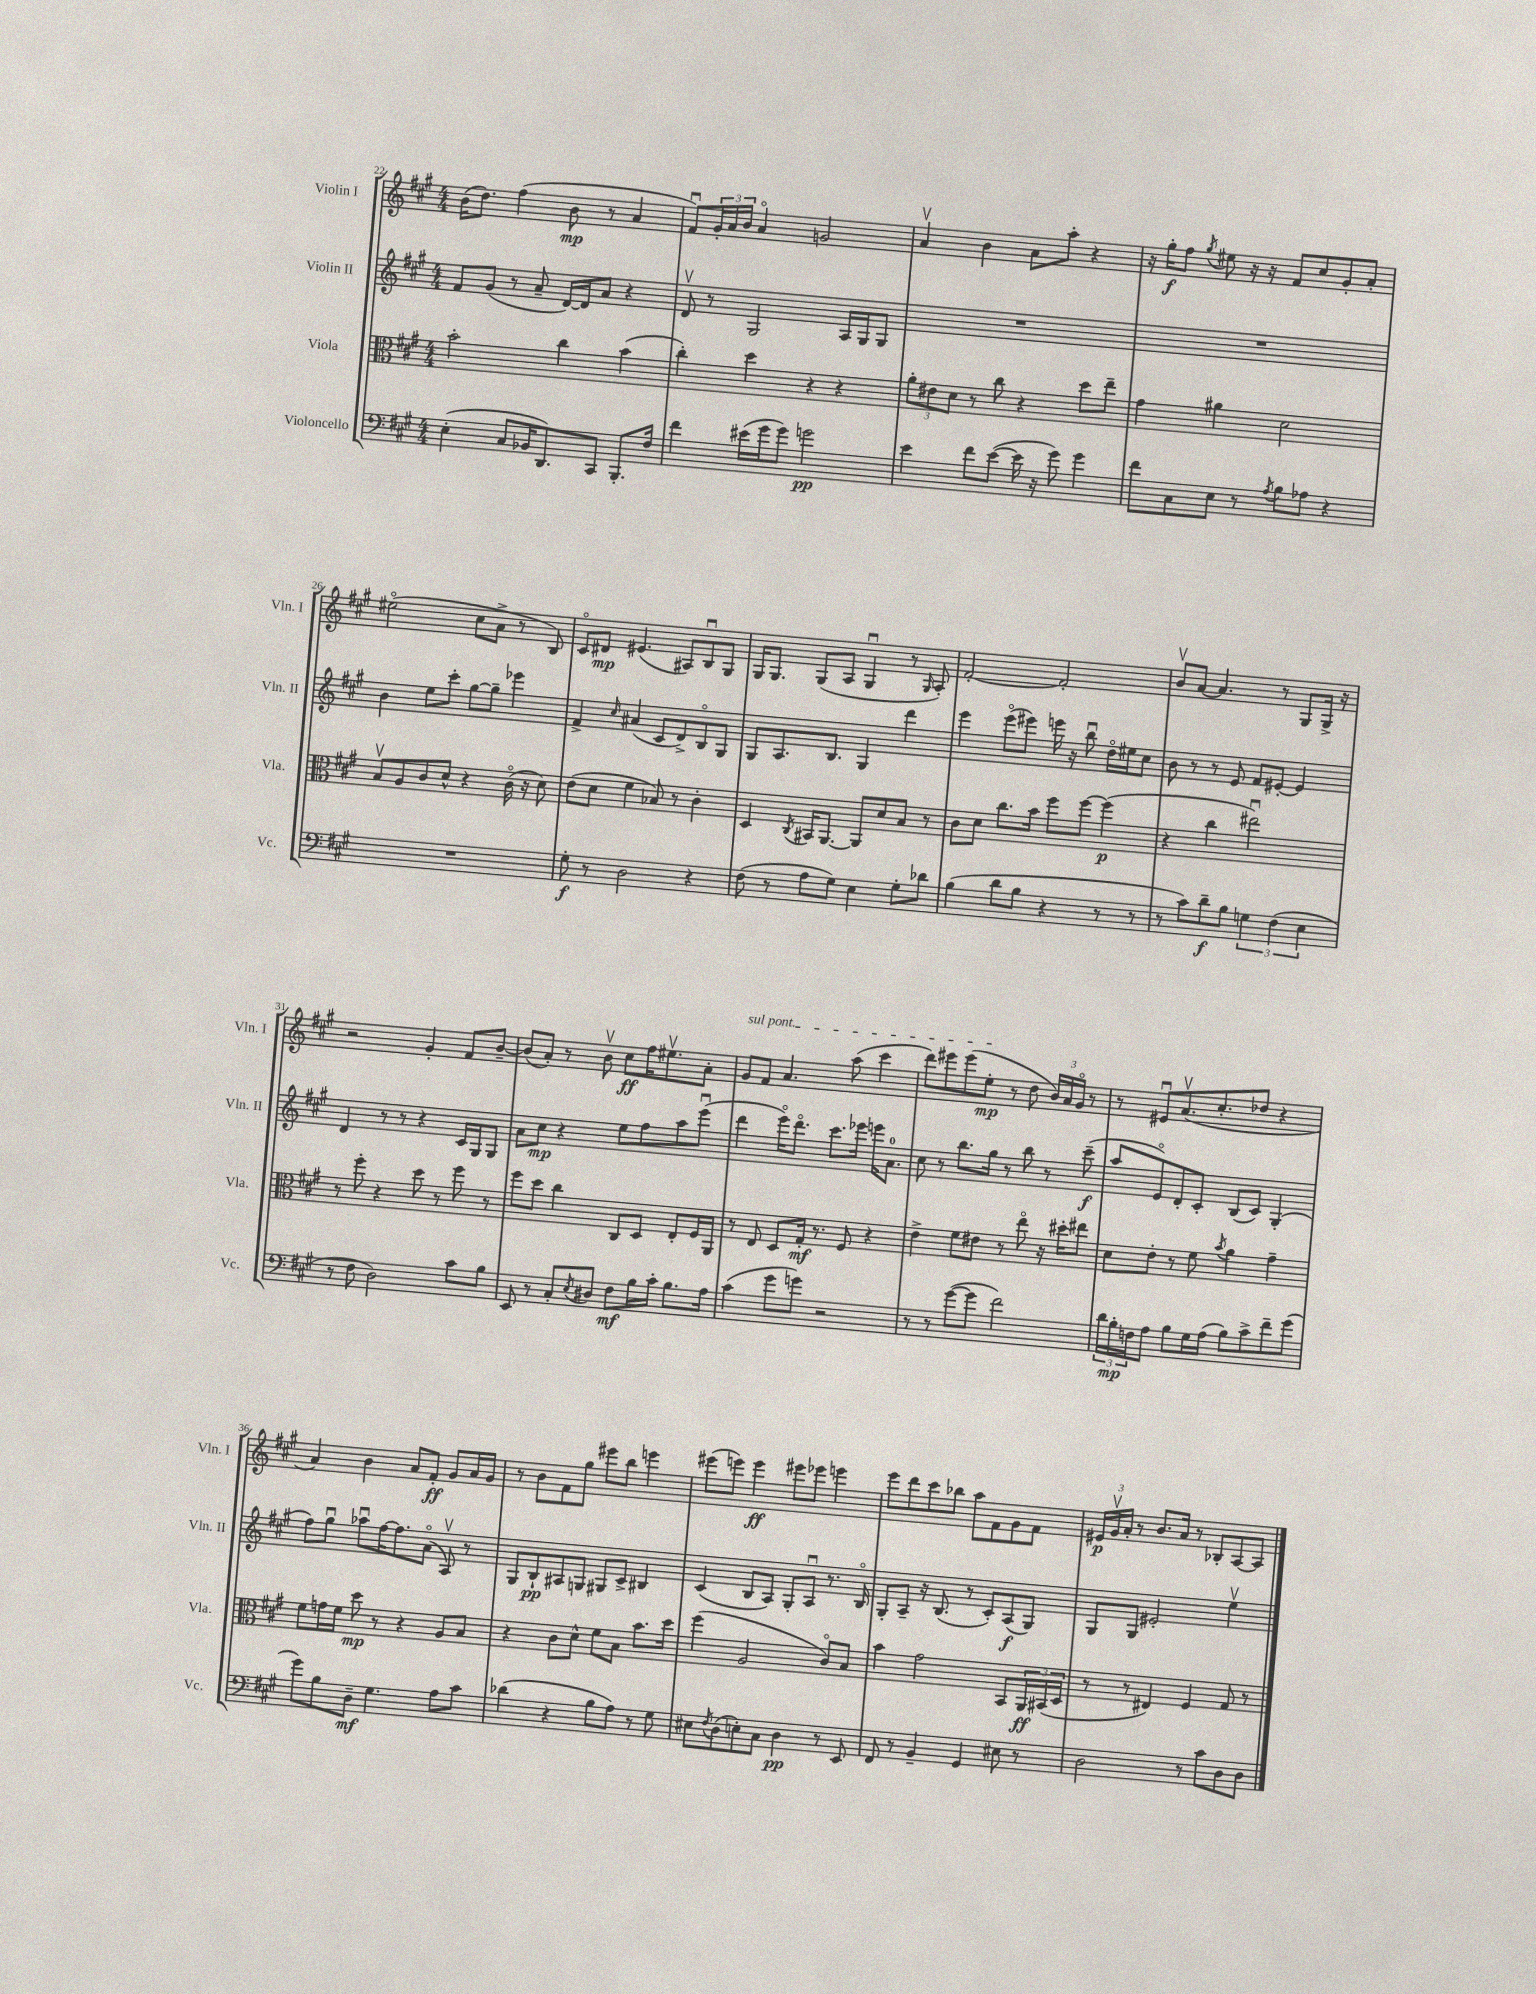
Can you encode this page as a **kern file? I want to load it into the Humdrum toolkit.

**kern	**kern	**kern	**kern
*staff4	*staff3	*staff2	*staff1
*clefF4	*clefC3	*clefG2	*clefG2
*k[f#c#g#]	*k[f#c#g#]	*k[f#c#g#]	*k[f#c#g#]
*M4/4	*M4/4	*M4/4	*M4/4
(4E'	2b'	8f#	(16b
.	.	.	8.dd)
.	.	(8g#	.
8C#	.	8r	(4ff#
16BB-	.	8a~	.
8.DD)	.	.	.
.	4cc#	[16d)	8b
.	.	16d]	.
8CC#	.	8a	8r
8.BBB'	(4b	4r	4a
16F#	.	.	.
=	=	=	=
4f#	4cc#')	8dv	8f#u)
.	.	8r	24g#'
.	.	.	24a
.	.	.	24b
(16e#	4dd	2G#	4ao
16g#	.	.	.
8g#)	.	.	.
2g	4r	.	2g
.	4r	16A	.
.	.	16G#	.
.	.	8G#	.
=	=	=	=
4e	12a'	1r	4av
.	12e#	.	.
.	12d	.	.
8f#	8r	.	4b
([8e	8cc#	.	.
16e]	4r	.	8a
16r	.	.	.
8g#)	.	.	8aa'
4g#	8dd	.	4r
.	8ee~	.	.
=	=	=	=
8f#	4g#	1r	16r
.	.	.	16gg#'
8C#	.	.	8ff#
.	.	.	8qgg#
8E	4a#	.	8ee#
8r	.	.	16r
.	.	.	16r
8qA	.	.	.
8B	2d	.	8f#
8A-	.	.	8cc#
4r	.	.	8g#'
.	.	.	8a'
=	=	=	=
1r	8Bv	4b	(2ee#o
.	8A	.	.
.	8c#	8ee	.
.	8d^^	8ccc#'	.
.	4r	[8gg#	8cc#
.	.	8gg#~]	8a^
.	(16c#o	4eee-	8r
.	16r	.	.
.	8d)	.	8B)
=	=	=	=
8G#'	(8e	4f#^	8c#o
8r	8d	.	8d#
.	.	16qqcc#	.
2D	4f#	(4a#	(4.e#
.	8B-)	8c#	.
.	8r	8d^)	8A#)
4r	4c#'	8Bo	8Bu
.	.	8G#	8G#
=	=	=	=
(8F#	4D	8G#	16G#
.	.	.	8.G#
8r	.	8.A	.
.	8qC#	.	.
8A	16BB#	.	(8G#
.	[8.AA	8.B	.
8G#)	.	.	8A
4E	8AA]	4G#	4G#u
.	8d	.	.
8G#'	8B	4ddd	8r
.	.	.	16qqG#
8d-	8r	.	8A')
=	=	=	=
(4B	8c#	4eee	[2f#'
.	8d	.	.
8d	8.cc#	(8eeeo	.
8B	.	8eee#)	.
.	16b	.	.
4r	8ff#	16eee	2f#']
.	.	16r	.
.	[8ff#	8bbu	.
8r	(4ff#]	16ddo	.
.	.	16ee#	.
8r	.	8cc#	.
=	=	=	=
8r	4r	8b	8bv
8c#)	.	8r	[8a
8d~	4cc#	8r	4.a]
8B	.	8e	.
6G	2ee#u)	8f#	.
.	.	[8e#'	8r
(6F#	.	.	.
.	.	4e#]	8G#
6E	.	.	.
.	.	.	16G#^
.	.	.	16r
=	=	=	=
8r	8r	4d	2r
8F#	8ff#'	.	.
2D)	4r	8r	.
.	.	8r	.
.	8dd	4r	4g#'
.	8r	.	.
8c#	8ff#	16c#	8f#
.	.	16G#	.
8B	8r	8G#	[8b~
=	=	=	=
8EE	8ff#	8a	(8b]
8r	8dd	8cc#	8a')
8C#'	4cc#	4r	8r
8qE	.	.	.
8D#	.	.	8bv
8F#	8C#	8ee	8cc#
16B	8D	8ff#	16ff#
16c#'	.	.	8.ee#v
8.B	8E'	8aa	.
.	16F#	(8eeeu	8a'
16A	16AA	.	.
=	=	=	=
(4c#	8r	4ddd	8g#
.	8E	.	8f#
8g#	8D	16eeeo)	4.a
.	.	8.dddo	.
8g)	16G#'	.	.
.	8.r	.	.
2r	.	8.ccc#	.
.	8F#	.	(8aa
.	.	16eee-	.
.	4r	16eee	4ccc#
.	.	8.a	.
=	=	=	=
8r	4e^	8cc#	8ddd)
8r	.	8r	8eee#
([8g#	8f#	8.bb	(8eee#
8g#]	8e#	.	8ee'
.	.	16gg#	.
2f#)	8r	8r	8r
.	8eeo	8bb	8dd
.	16r	8r	24b)
.	.	.	24a
.	16dd#'	.	.
.	.	.	24g#o
.	8ee#	(8ccc#~	8r
=	=	=	=
24d	8d	8aa	8r
24B'	.	.	.
24F	.	.	.
8A	8e'	8eo)	8e#u
8B	8r	8d'	(8.av
16G#	8f#	8c#'	.
(16A	.	.	8.cc#'
.	8qb	.	.
8B)	4a	(8B	.
8c#^	.	8c#)	8dd-
8f#~	4g#~	(4G#'	4r
(8g#	.	.	.
=	=	=	=
8g#)	8f#	8ff#)	4a)
8B	16g	8gg#u	.
.	16f#	.	.
8D~	8dd	8aa-u	4b
4.G#	8r	[16ff#	.
.	.	8.ff#]	.
.	4r	.	8a
.	.	(8ao	8f#'
8A	8A	8Av)	8g#
8c#	8B	8r	16a
.	.	.	16g#
=	=	=	=
(4d-	4r	8G#	8r
.	.	8B`	8b
4r	8c#	8A#	8f#
.	8d^^	8G	8gg#
8B	8f#	8G#	8eee#
8A)	8B	8c#^	8bb
8r	8.b	4B#	4eee
8G#	.	.	.
.	16dd	.	.
=	=	=	=
8E#	(4ff#	(4c#	(8eee#
8qF#	.	.	.
(8D	.	.	8eee)
8E')	2A	8B	4eee
8C#	.	8A)	.
4D	.	8G#'	8eee#
.	.	8Au	8eee-
8r	8c#o)	8.r	4eee
8EE	8B	.	.
.	.	16Bo	.
=	=	=	=
8FF#	4b	8G#'	8eee
8r	.	8A~	8ddd
4BB~	2g#	16r	8ccc#
.	.	(8.B	.
.	.	.	8bb-
4GG#	.	8r	8aa
.	.	8c#')	8f#
8E#	8BB	(8A	8g#
8r	24AA	8G#)	8f#
.	(24BB#	.	.
.	24D	.	.
=	=	=	=
2D	8r	8G#	24e#
.	.	.	24g#v
.	.	.	24a'
.	8r	8G#	8r
.	4E#)	2e#'	8.b
.	.	.	16a
8r	4F#	.	8r
8c#	.	.	8B-'
8D	8G#	4eev	[8A
8D	8r	.	8A]
==	==	==	==
*-	*-	*-	*-
